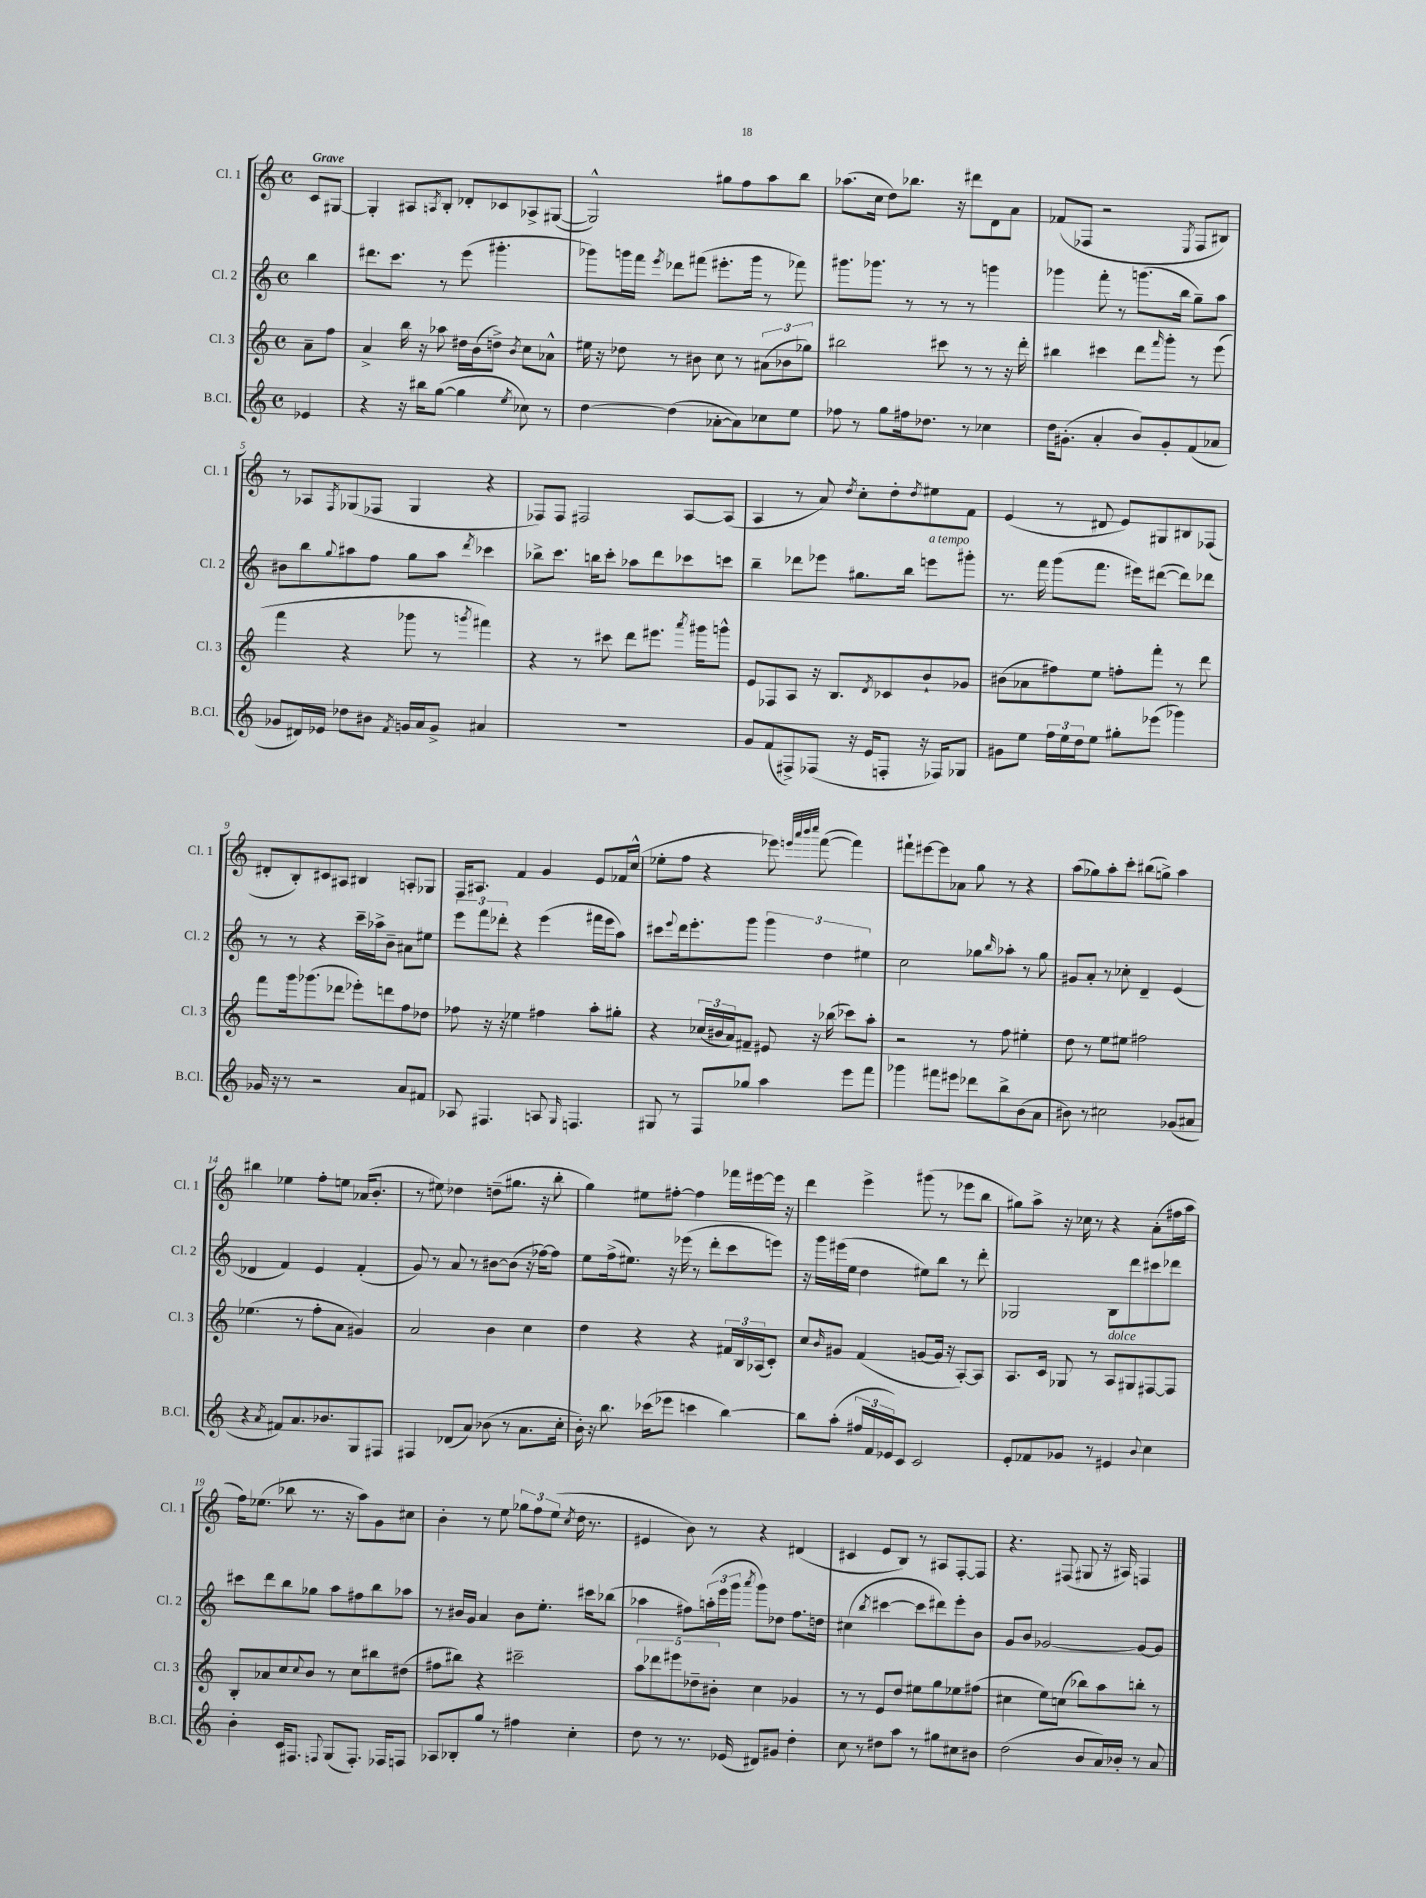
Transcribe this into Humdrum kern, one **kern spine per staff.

**kern	**kern	**kern	**kern
*staff4	*staff3	*staff2	*staff1
*clefG2	*clefG2	*clefG2	*clefG2
*k[]	*k[]	*k[]	*k[]
*M4/4	*M4/4	*M4/4	*M4/4
*met(c)	*met(c)	*met(c)	*met(c)
4e-/	8a~\L	4bb\	8c/L
.	8ff\J	.	[8G#/J
=	=	=	=
4r	4a^/	8.ddd#\L	4G#'/]
.	.	8.ccc\J	.
16r	16bb\	.	8A#/L
16bb#\LK	16r	.	.
.	.	.	8qA/
([8gg\J	8aa-\	8r	8B'/J
4gg\]	16dd#\LL	(8eee\	8d-'/L
.	(16b\J	.	.
.	8dd^\J)	4.ggg#'\	8c-/
8qee/	8qb/	.	.
8cc-\)	8cc\L	.	8A-^/
8r	8a-^^\J	.	([8G#/J
=	=	=	=
[4dd\	16ee#\	8ggg-\L)	2G#^^/])
.	16r	.	.
.	8dd-\	16ggg\L	.
.	.	16fff\JJ	.
.	.	8qeee/	.
(4dd\]	8r	8ddd-\L	.
.	8b#\	(8fff#\J	.
[8a-'\L	8cc\	8.eee#'\L	8gg#\L
8a-\])	8r	.	8ff\
.	.	16ggg\Jk	.
8cc-\	(12a#\L	8r	8aa\
.	12b-\	.	.
8ee\J	.	8fff-\)	8bb\J
.	12gg-\J)	.	.
=	=	=	=
8ff-\	2bb#\	8.ggg#\L	(8.aa-\L
8r	.	.	.
.	.	8.ggg-\J	16cc\Jk
8gg\L	.	.	8dd\L)
16ff#\k	.	8r	8.bb-\J
8.dd-\J	.	.	.
.	8ccc#\	8r	.
.	.	.	16r
8r	8r	8r	8ddd#\L
4cc-\	8r	4ggg\	8d\
.	16r	.	8a\J
.	16ddd'\	.	.
=	=	=	=
16dd\LK	4bb#\	4ggg-\	(8f-/L
(8.g#'\J	.	.	.
.	.	.	8F-/J
4a'/	4ccc#\	8fff'\	2r
.	.	8r	.
8b/L)	8ddd\L	(8.ggg\L	.
.	16qqfff/	.	.
8g#'/	8ggg'\J	.	.
.	.	16bb\Jk	.
.	.	.	8qE/
(8f/	8r	8gg~\L)	8F-/L
8a-/J	(8eee\	8aa\J	8B#/J)
=	=	=	=
8g-/L	4fff\	8b#\L	8r
16d#/L)	.	8bb\	8A-/L
16e-/JJ	.	.	.
.	.	8qqgg/	8qF/
8dd-\L	4r	8aa#\	(8G-/
8b#\J	.	8ff\J	8F-/J
8qf/	.	.	.
16g/LL	8ggg-\	8gg\L	4G-/
16a/J	.	.	.
8g^/J	8r	8aa#\J	.
.	8qggg/	8qddd/	.
4a#/	4fff#\)	4ccc-\	4r
=	=	=	=
1r	4r	8bb-^\L	8F-/L)
.	.	8.ccc\J	8F-/J
.	8r	.	2F#/
.	.	16bb\LK	.
.	8ccc#\	8ccc'\J	.
.	8ddd\L	8aa-\L	.
.	8.eee#\J	8ddd\	.
.	.	8ccc-\	[8A/L
.	8qaaa/	.	.
.	16ggg#\LK	.	.
.	8ggg^^\J	8ccc\J	(8A/]J
=	=	=	=
8g/L	8e/L	4bb~\	4A/
(8f/	8F-/	.	.
8F#^/)	8A/J	8ddd-\L	8r
(8F-/J	16r	8eee-\J	8a/)
.	8.B/L	.	.
.	.	.	8qdd/
16r	.	8.gg#\L	8cc'\L
16e/LK	.	.	.
.	8qd/	.	.
8F'/J	8c-/	.	8dd'\
.	.	16bb\Jk	.
.	.	.	8qdd/
16r	8b`/	8eee\L	8ee#\
16F-/LK)	.	.	.
8G-/J	8g-/J	8ggg#'\J	8f\J
=	=	=	=
8g#\L	(8b#\L	8.r	(4e/
8ee\J	8a-\	.	.
.	.	16fff\	.
24ff\LL	8ff#\)	(8ggg\L	8r
24ee\	.	.	.
24dd\J	.	.	.
8ee\J	8ee\J	8.fff\J	8d#/
8gg#'\L	8ff'\L	.	8e/L)
.	.	16eee#\LK)	.
(8eee-\J	8fff'\J	([8ddd#\J	8G#/
4ggg-\)	8r	8ddd#\]L)	8B#/
.	8ddd\	8ddd-\J	(8F-/J
=	=	=	=
16g-/	8fff\L	8r	8d#'/L
16r	.	.	.
8r	16ggg\k	8r	8B'/)
.	(8.ggg-\	.	.
2r	.	4r	8c#/
.	8ddd-\J	.	8A#/J
.	8eee-'\L)	16ccc~\LL	4B#/
.	.	16aa-^\J	.
.	8ddd\	8b~\J	.
8a/L	8ff\	8a#\L	8A'/L
8f#/J	8dd-\J	8ee#\J	8G-/J
=	=	=	=
8A-/	8ff-\	12eee\L	16F/LK
.	.	.	8.A#/J
.	.	12fff\	.
4.F#/	16r	.	.
.	.	12ddd-'\J	.
.	16r	.	.
.	4ee-\	4r	4f/
8A/	4ff#\	(4eee\	4g/
16qqG/	.	.	.
4.F/	.	.	.
.	8aa'\L	16fff#\LL	8e/L
.	.	16eee\J	.
.	8gg#'\J	8aa\J)	16f-/L
.	.	.	(16cc^^/JJ
=	=	=	=
8G#/	4r	8ccc#\L	8ee-'\L
.	.	8qqeee/	.
8r	.	16ddd\k	8ff\J
.	.	8.eee'\	.
8F/L	(24cc-/LL	.	4r
.	24b#/	.	.
.	24a/J)	.	.
8gg-/J	8f#~/J	8ggg\J	.
4aa\	8e#/	6ggg\	8eee-\)
.	.	.	32qqeee/LLL
.	.	.	32qqaaa/
.	.	.	32qqbbb/
.	.	.	32qqcccc/JJJ
.	16r	.	([8fff\
.	.	6dd\	.
.	(16bb-\	.	.
8eee\L	8ccc-\L)	.	4fff\])
.	.	6ee#\	.
8fff\J	8aa'\J	.	.
=	=	=	=
4ggg-\	2r	2cc\	8fff#`\L
.	.	.	[8eee#\
8fff#\L	.	.	8eee#\]
8eee#\J	.	.	8a-\J
8ddd-\L	8r	8gg-\L	8gg\
.	.	16qqbb/	.
8bb^\	8ff\	8aa-'\J	8r
(8b\	4ee#'\	8r	4r
8a\J	.	8gg-\	.
=	=	=	=
8b#\)	8dd\	8g#/L	(8aa\L
8r	8r	8a'/J	8gg-\)
2cc#\	8ee\L	8r	8aa'\
.	8ee#\J	8cc-'\	8ccc'\J
.	2ff#\	4d~/	(8bb#\L
.	.	.	8gg^\J)
(8g-/L	.	(4e/	4aa\
8a#/J	.	.	.
=	=	=	=
4r	(4.ee-\	4d-/	4bb#\
8qa/	.	.	.
8f#/L)	.	4f/)	4ee-\
8.a/	8r	.	.
.	8ff'\L	4e/	8ff'\L
8.b-/	.	.	.
.	8a\J	.	8ee\J
8G/	4g#/)	(4f'/	(16a-/LK
.	.	.	8.b'/J
8F#/J	.	.	.
=	=	=	=
4F#/	2a/	8g/)	8r
.	.	8r	8ee#\)
(8d-/L	.	8a/	4dd-\
8a/J)	.	8r	.
(8b-\	4b\	[8b#\L	(8dd~\L
8r	.	(8b#\]J	8.gg#\J
8.a\L	4cc\	16r	.
.	.	[16ff-\LK)	16r
.	.	8ff-\]J	8bb'\
16cc'\Jk	.	.	.
=	=	=	=
16b'\)	4dd\	8ee\L	4gg\)
16r	.	.	.
8.bb\	.	(16ff^\k	.
.	.	8.ee#\J)	.
.	4r	.	8ee#\L
(16ccc-\LK	.	.	.
8eee-\J	.	16r	[8ff#'\J
.	.	(16eee-\	.
4ccc\	4r	8r	4ff#\]
.	.	8ddd'\L	.
[4bb\)	24f#/LL	8ccc\	16fff-\LL
.	24B/	.	.
.	.	.	[16eee#\
.	(24A-/J	.	.
.	8c'/J)	8eee\J)	16eee#\]JJ
.	.	.	16r
=	=	=	=
8bb\]L	8cc/L	16r	4ddd\
.	.	16ggg\LL	.
.	16qqb/	.	.
(8aa'\J	8g#/J	(16eee#\	.
.	.	16ee\JJ	.
24ff#/LL	(4f/	4dd\	4eee^\
24f/	.	.	.
24e-/J)	.	.	.
8c/J	.	.	.
2c/	[8g/L	8ee#\L)	(8ggg#\
.	16g/]Jk	8bb\J	8r
.	16r	.	.
.	[8A'/L)	8r	8eee-\L
.	8A/]J	8ddd'\	8bb\J
=	=	=	=
8e'/L	8.A/L	2G-/	8gg#\L)
8f-/	.	.	8aa^\J
.	16c/Jk	.	.
8g-/J	8G-/	.	16r
.	.	.	16cc-\
8r	8r	.	8r
4e#/	8A/L	8B\L	4r
.	8G#/	8ddd\	.
8qqb/	.	.	.
4cc\	[8F#/	8ccc#\	(8a'\L
.	8F#/]J	8ddd-\J	16ff#\L
.	.	.	16aa\JJ
=	=	=	=
4b'\	8B'/L	8ccc#\L	16ff\LK)
.	.	.	(8.ee-\J
.	8a-/	8ddd\	.
16c/LK	8cc/	8bb\	8bb-\
8.F#/J	.	.	.
.	8qqcc/	.	.
.	8b/J	8gg-\J	8.r
8qqF/	.	.	.
(8G/L	8r	8aa\L	.
.	.	.	16r
8.F'/J)	8cc\L	8ff#\	8aa\L)
.	8bb#\	8bb\	8g\
16F-/LK	.	.	.
8F/J	(8dd#\J	8aa-\J	8cc#\J
=	=	=	=
8A-/L	8ff#\L	8r	4b'\
8B-'/	8bb#\J)	16b#/LL	.
.	.	16g/JJ	.
8gg/J	4r	4a/	8r
8r	.	.	8ee\
4ff#\	2ccc#~\	8b#\L	12gg-\L
.	.	.	12ff\
.	.	8.ee'\J	.
.	.	.	(12ee\J
.	.	.	8qcc/
4cc'\	.	.	16dd\
.	.	16ccc#\LK	8.r
.	.	(8bb-\J	.
=	=	=	=
8dd\	10aa\L	4aa-\	4e#/
.	10ddd-\	.	.
8r	.	.	.
.	10eee#\	.	.
8.r	.	8ff#\L)	8b\)
.	10dd-~\	.	.
.	.	(24aa'\L	8r
.	10b#'\J	.	.
.	.	24eee\	.
(16e-/	.	.	.
.	.	24ggg\JJ	.
.	.	8qaaa/	.
8d#/L)	4cc\	8ggg\L)	4r
8g#/J	.	8dd-\J	.
4dd'\	4g-/	8.ff#\L	(4d#/
.	.	16dd\Jk	.
=	=	=	=
8cc\	8r	(4cc#\	4c#/
8r	8r	.	.
.	.	8qbb/	.
8dd#\L	8e/L	[4ccc#\	8e/L
8aa\J	8dd/J	.	8B/J)
8r	8ee#\L	8ccc#\]L	8r
8gg#\L	8gg\	8ddd#\)	8A#/L
8cc#\	8ee-\	8eee'\	[8F'/
8b#\J	(8ff#\J	8b\J	8F/]J
=	=	=	=
(2dd\	4cc#\	8g/L	4.r
.	.	8b/J	.
.	8ee\L)	[2g-/	.
.	(8cc\J	.	(8F#/
8b/L	8bb-\L)	.	8G#/
16a/L)	8aa\	.	16r
16b-'/JJ	.	.	16A#/)
8r	8bb'\J	8g-/_L	4F/
8a/	8r	8g-/]J	.
==	==	==	==
*-	*-	*-	*-
